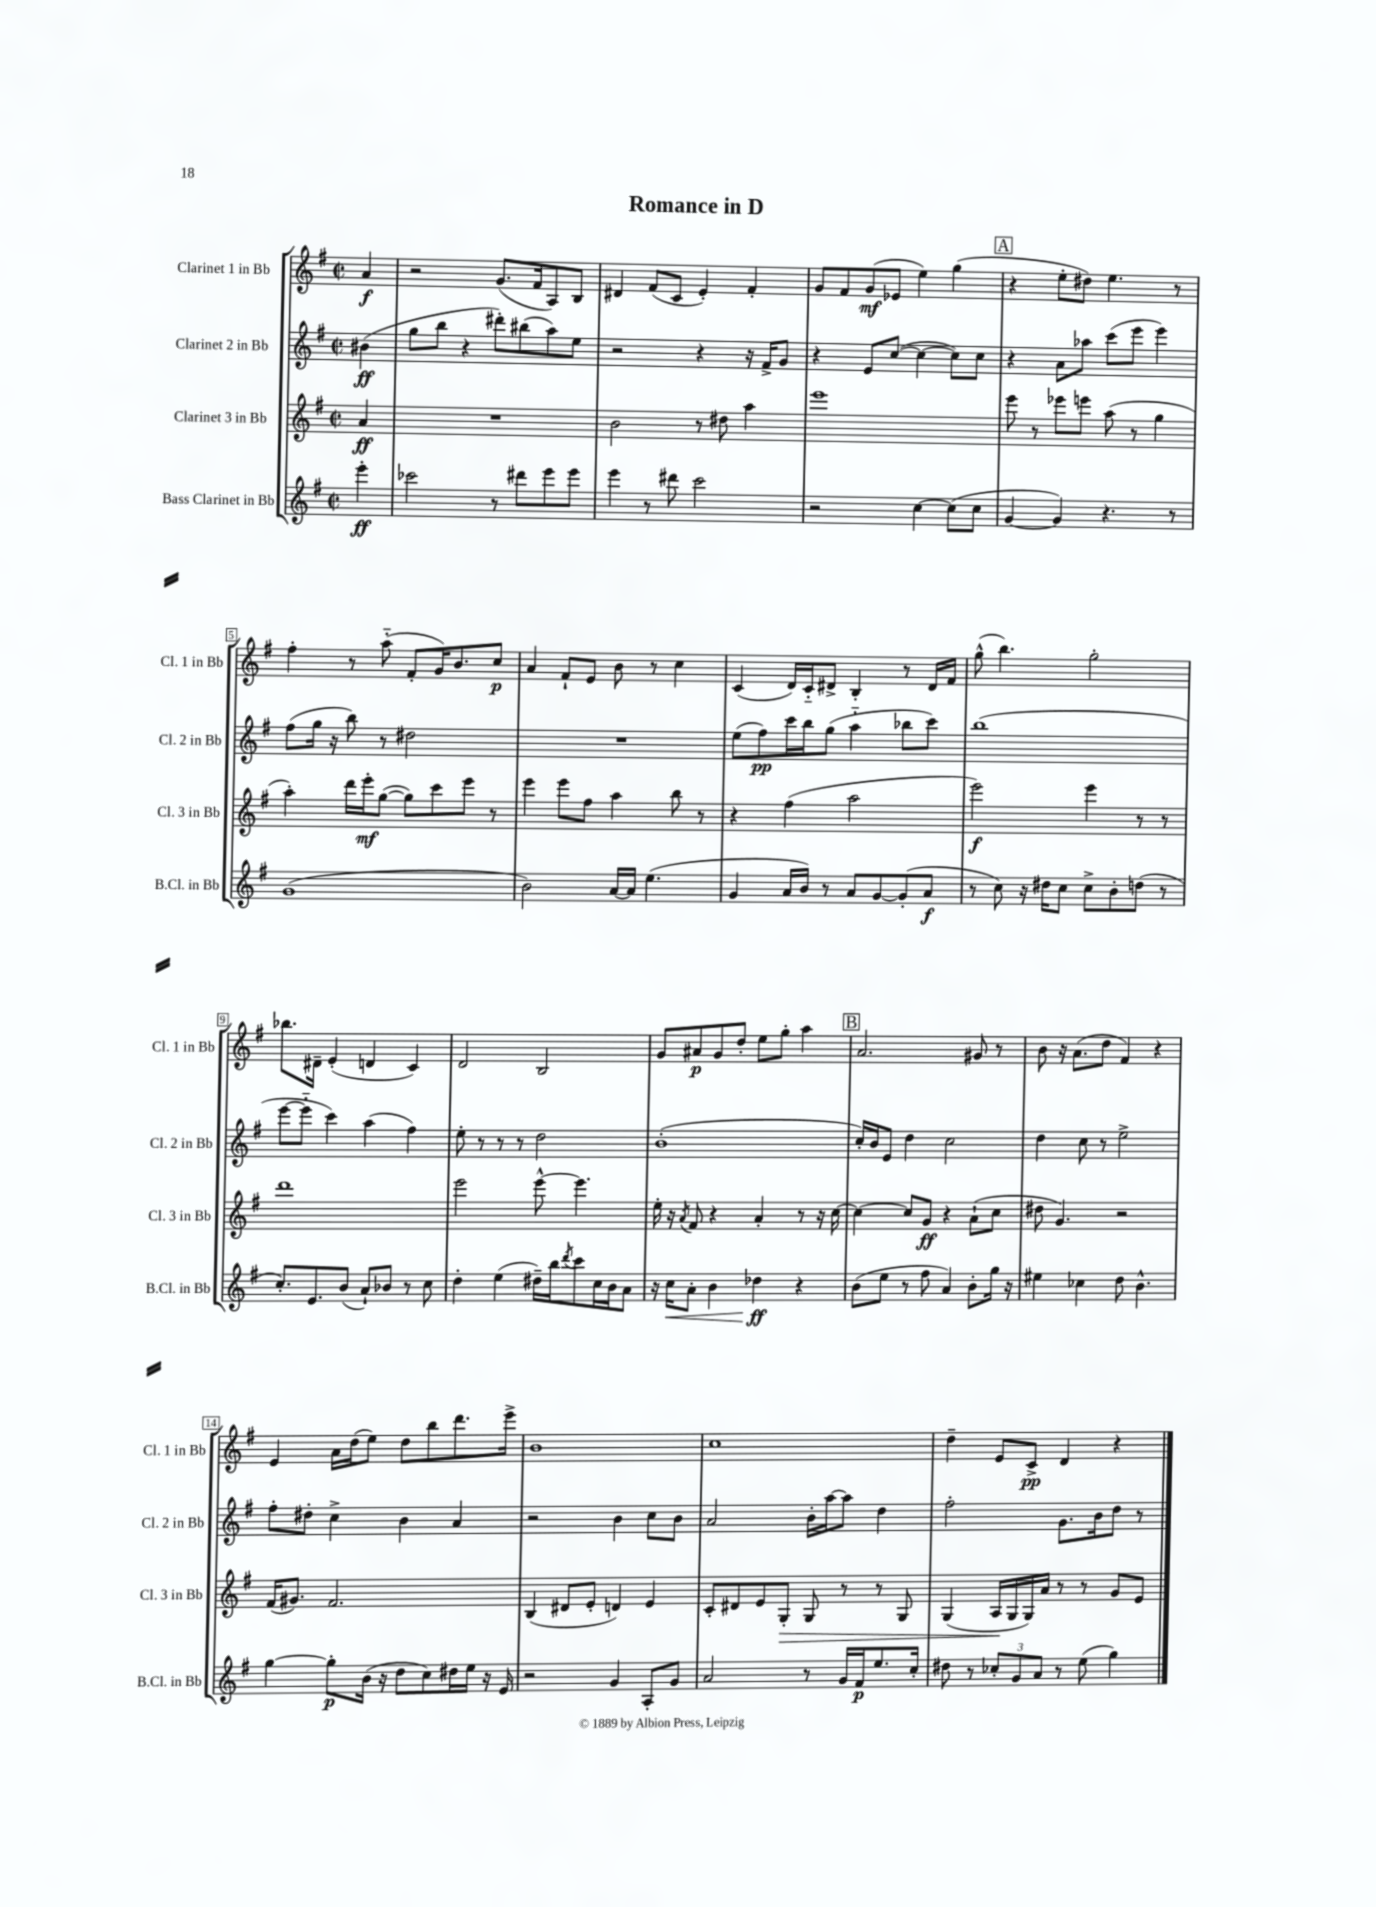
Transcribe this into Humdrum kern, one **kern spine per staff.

**kern	**dynam	**kern	**dynam	**kern	**dynam	**kern	**dynam
*part4	*part4	*part3	*part3	*part2	*part2	*part1	*part1
*staff4	*staff4	*staff3	*staff3	*staff2	*staff2	*staff1	*staff1
*I"Bass Clarinet in Bb	*	*I"Clarinet 3 in Bb	*	*I"Clarinet 2 in Bb	*	*I"Clarinet 1 in Bb	*
*I'B.Cl. in Bb	*	*I'Cl. 3 in Bb	*	*I'Cl. 2 in Bb	*	*I'Cl. 1 in Bb	*
*clefG2	*	*clefG2	*	*clefG2	*	*clefG2	*
*k[f#]	*	*k[f#]	*	*k[f#]	*	*k[f#]	*
*M2/2	*	*M2/2	*	*M2/2	*	*M2/2	*
*met(c|)	*	*met(c|)	*	*met(c|)	*	*met(c|)	*
=	=	=	=	=	=	=	=
4eee'\	ff	4a/	ff	(4b#X\	ff	4a/	f
=1	=1	=1	=1	=1	=1	=1	=1
2ccc-X\	.	1r	.	8gg\L	.	2r	.
.	.	.	.	8bb\J	.	.	.
.	.	.	.	4r	.	.	.
8r	.	.	.	8ddd#X'\L)	.	(8.g/L	.
8ddd#X\L	.	.	.	(8bb#X\	.	.	.
.	.	.	.	.	.	16f#/k	.
8eee\	.	.	.	8aa\)	.	8A/)	.
8eee\J	.	.	.	8ee\J	.	8B/J	.
=2	=2	=2	=2	=2	=2	=2	=2
4eee\	.	2b\	.	2r	.	4d#X/	.
8r	.	.	.	.	.	(8f#/L	.
8ddd#X\	.	.	.	.	.	8c/J	.
2ccc\	.	8r	.	4r	.	4e'/)	.
.	.	8dd#X\	.	.	.	.	.
.	.	4aa\	.	16r	.	4f#'/	.
.	.	.	.	16f#^/KL	.	.	.
.	.	.	.	8g/J	.	.	.
=3	=3	=3	=3	=3	=3	=3	=3
2r	.	1eee	.	4r	.	8g/L	.
.	.	.	.	.	.	8f#/	.
.	.	.	.	8e/L	.	(8g/	mf
.	.	.	.	([8cc/J	.	8e-X/J	.
[4cc\	.	.	.	4cc\_	.	4ee\)	.
(8cc\L]	.	.	.	8cc\L])	.	(4gg\	.
8cc\J	.	.	.	8cc\J	.	.	.
!!LO:REH:place=s1:t=A
=4	=4	=4	=4	=4	=4	=4	=4
[4g/	.	8eee\	.	4r	.	4r	.
.	.	8r	.	.	.	.	.
4g/])	.	8eee-X\L	.	8a\L	.	8ee'\L	.
.	.	8eeen\J	.	8aa-X\J	.	8dd#X\J)	.
4.r	.	(8aa\	.	(8ccc\L	.	4.ee\	.
.	.	8r	.	8eee\J	.	.	.
.	.	4gg\	.	4eee\)	.	.	.
8r	.	.	.	.	.	8r	.
!!LO:LB:g=z
=5	=5	=5	=5	=5	=5	=5	=5
(1g	.	4aa'\)	.	(8ff#\L	.	4ff#'\	.
.	.	.	.	16gg\Jk	.	.	.
.	.	.	.	16r	.	.	.
.	.	16ddd\LL	.	8bb\)	.	8r	.
.	.	16eee'\J	mf	.	.	.	.
.	.	([8gg\J	.	8r	.	(8aa\	.
.	.	8gg\L])	.	2dd#X\	.	8f#'/L	.
.	.	8ccc\	.	.	.	16g/K)	.
.	.	.	.	.	.	8.b/	.
.	.	8eee\J	.	.	.	.	.
.	.	8r	.	.	.	8cc/J	p
=6	=6	=6	=6	=6	=6	=6	=6
2b\)	.	4eee\	.	1r	.	4a/	.
.	.	8eee\L	.	.	.	8f#`/L	.
.	.	8ff#\J	.	.	.	8e/J	.
[16a/LL	.	4aa\	.	.	.	8b\	.
16a/JJ]	.	.	.	.	.	.	.
(4.ee\	.	.	.	.	.	8r	.
.	.	8bb\	.	.	.	4cc\	.
.	.	8r	.	.	.	.	.
=7	=7	=7	=7	=7	=7	=7	=7
4g/	.	4r	.	(8ee\L	.	(4c/	.
.	.	.	.	8ff#\)	pp	.	.
16a/LL	.	(4ff#\	.	16ccc\L	.	16d/LL)	.
16b/JJ)	.	.	.	16bb\J	.	16c/J	.
8r	.	.	.	(8gg\J	.	8d#X^/J	.
8a/L	.	2aa\	.	4aa\	.	4B'/	.
[8g/	.	.	.	.	.	.	.
(8g'/]	.	.	.	8bb-X\L	.	8r	.
8a/J	f	.	.	8ccc\J)	.	16d#/LL	.
.	.	.	.	.	.	16f#/JJ	.
=8	=8	=8	=8	=8	=8	=8	=8
8r	.	2eee\)	f	(1bb	.	(8gg^^\	.
8cc\)	.	.	.	.	.	4.bb\)	.
16r	.	.	.	.	.	.	.
16dd#X\KL	.	.	.	.	.	.	.
8cc\J	.	.	.	.	.	.	.
8cc^\L	.	4eee\	.	.	.	2gg'\	.
8b'\	.	.	.	.	.	.	.
(8ddn\J	.	8r	.	.	.	.	.
8r	.	8r	.	.	.	.	.
!!LO:LB:g=z
=9	=9	=9	=9	=9	=9	=9	=9
8.cc'/L)	.	1ddd	.	[8eee\L	.	8.bb-X\L	.
.	.	.	.	8eee\J]	.	.	.
8.e/	.	.	.	.	.	16d#X~\Jk	.
.	.	.	.	4ccc\)	.	(4e'/	.
(8b/J	.	.	.	.	.	.	.
8a`/L)	.	.	.	(4aa\	.	4dn/	.
8b-X/J	.	.	.	.	.	.	.
8r	.	.	.	4ff#\)	.	4c/)	.
8cc\	.	.	.	.	.	.	.
=10	=10	=10	=10	=10	=10	=10	=10
4dd'\	.	2eee\	.	8ee'\	.	2d/	.
.	.	.	.	8r	.	.	.
(4ee\	.	.	.	8r	.	.	.
.	.	.	.	8r	.	.	.
16dd#X~\LL)	.	[8eee^^\	.	2dd\	.	2B/	.
16bb\J	.	.	.	.	.	.	.
8qddd/	.	.	.	.	.	.	.
8ccc\	.	4.eee\]	.	.	.	.	.
16cc\L	.	.	.	.	.	.	.
16b\J	.	.	.	.	.	.	.
8a\J	.	.	.	.	.	.	.
=11	=11	=11	=11	=11	=11	=11	=11
16r	.	16ee'\	.	(1b'	.	8g/L	.
!	!LO:HP:b	!	!	!	!	!	!
16cc\KL	<	16r	.	.	.	.	.
.	.	8qa/	.	.	.	.	.
8a'\J	.	8f#/	.	.	.	8a#X/	p
4b\	.	4r	.	.	.	8g/	.
.	.	.	.	.	.	8dd'/J	.
4dd-X\	ff	4a'/	.	.	.	8ee\L	.
.	.	.	.	.	.	8gg'\J	.
4r	[	8r	.	.	.	4aa\	.
.	.	16r	.	.	.	.	.
.	.	[16cc\	.	.	.	.	.
!!LO:REH:place=s1:t=B
=12	=12	=12	=12	=12	=12	=12	=12
(8b\L	.	4cc\_	.	16cc'/LL)	.	2.a/	.
.	.	.	.	16b/J	.	.	.
8ee\J	.	.	.	8e/J	.	.	.
8r	.	8cc/L]	.	4dd\	.	.	.
8ff#\	.	8g/J	ff	.	.	.	.
4a/)	.	4r	.	2cc\	.	.	.
8b'\L	.	(8a`\L	.	.	.	8g#X/	.
16gg\Jk	.	8cc\J	.	.	.	8r	.
16r	.	.	.	.	.	.	.
=13	=13	=13	=13	=13	=13	=13	=13
4ee#X\	.	8dd#X\	.	4dd\	.	8b\	.
.	.	4.g/)	.	.	.	16r	.
.	.	.	.	.	.	(8.a\L	.
4cc-X\	.	.	.	8cc\	.	.	.
.	.	.	.	8r	.	8dd\J	.
8dd\	.	2r	.	2ee^\	.	4f#/)	.
4.b^^\	.	.	.	.	.	.	.
.	.	.	.	.	.	4r	.
!!LO:LB:g=z
=14	=14	=14	=14	=14	=14	=14	=14
[4gg\	.	(16f#/KL	.	8ff#'\L	.	4e/	.
.	.	8.g#X/J)	.	.	.	.	.
.	.	.	.	8dd#X'\J	.	.	.
8gg'\L]	p	2.f#/	.	4cc^\	.	16a\LL	.
.	.	.	.	.	.	(16dd\J	.
(16b\Jk	.	.	.	.	.	8ee\J)	.
16r	.	.	.	.	.	.	.
8dd\L	.	.	.	4b\	.	8dd\L	.
8cc\)	.	.	.	.	.	8bb\	.
16dd#X\L	.	.	.	4a/	.	8.ddd\	.
16ee\JJ	.	.	.	.	.	.	.
16r	.	.	.	.	.	.	.
16e/	.	.	.	.	.	16eee^\Jk	.
=15	=15	=15	=15	=15	=15	=15	=15
2r	.	(4B/	.	2r	.	1b	.
.	.	8d#X/L	.	.	.	.	.
.	.	8e'/J	.	.	.	.	.
4g/	.	4dn/)	.	4b\	.	.	.
8A'/L	.	4e/	.	8cc\L	.	.	.
8g/J	.	.	.	8b\J	.	.	.
=16	=16	=16	=16	=16	=16	=16	=16
2a/	.	8c'/L	.	2a/	.	1cc	.
.	.	8d#X/	.	.	.	.	.
.	.	8e/	.	.	.	.	.
!	!	!	!LO:HP:b	!	!	!	!
.	.	8G'/J	>	.	.	.	.
8r	.	8G/	.	16b'\LL	.	.	.
.	.	.	.	[16aa\J	.	.	.
16g/LL	.	8r	.	8aa\J]	.	.	.
16f#/J	p	.	.	.	.	.	.
8.ee/	.	8r	.	4dd\	.	.	.
.	.	8G/	.	.	.	.	.
16cc'/Jk	.	.	.	.	.	.	.
=17	=17	=17	=17	=17	=17	=17	=17
8dd#X\	.	(4G/	.	2ff#'\	.	4dd~\	.
8r	.	.	.	.	.	.	.
12cc-X'/L	.	16A/LL	.	.	.	8e/L	.
.	.	16G/	]	.	.	.	.
12g/	.	.	.	.	.	.	.
.	.	16G/)	.	.	.	8c^/J	pp
12a/J	.	.	.	.	.	.	.
.	.	16a/JJ	.	.	.	.	.
8r	.	8r	.	8.g\L	.	4d/	.
(8ee\	.	8r	.	.	.	.	.
.	.	.	.	16b\k	.	.	.
4gg\)	.	8g/L	.	8dd\J	.	4r	.
.	.	8e/J	.	8r	.	.	.
==	==	==	==	==	==	==	==
*-	*-	*-	*-	*-	*-	*-	*-
